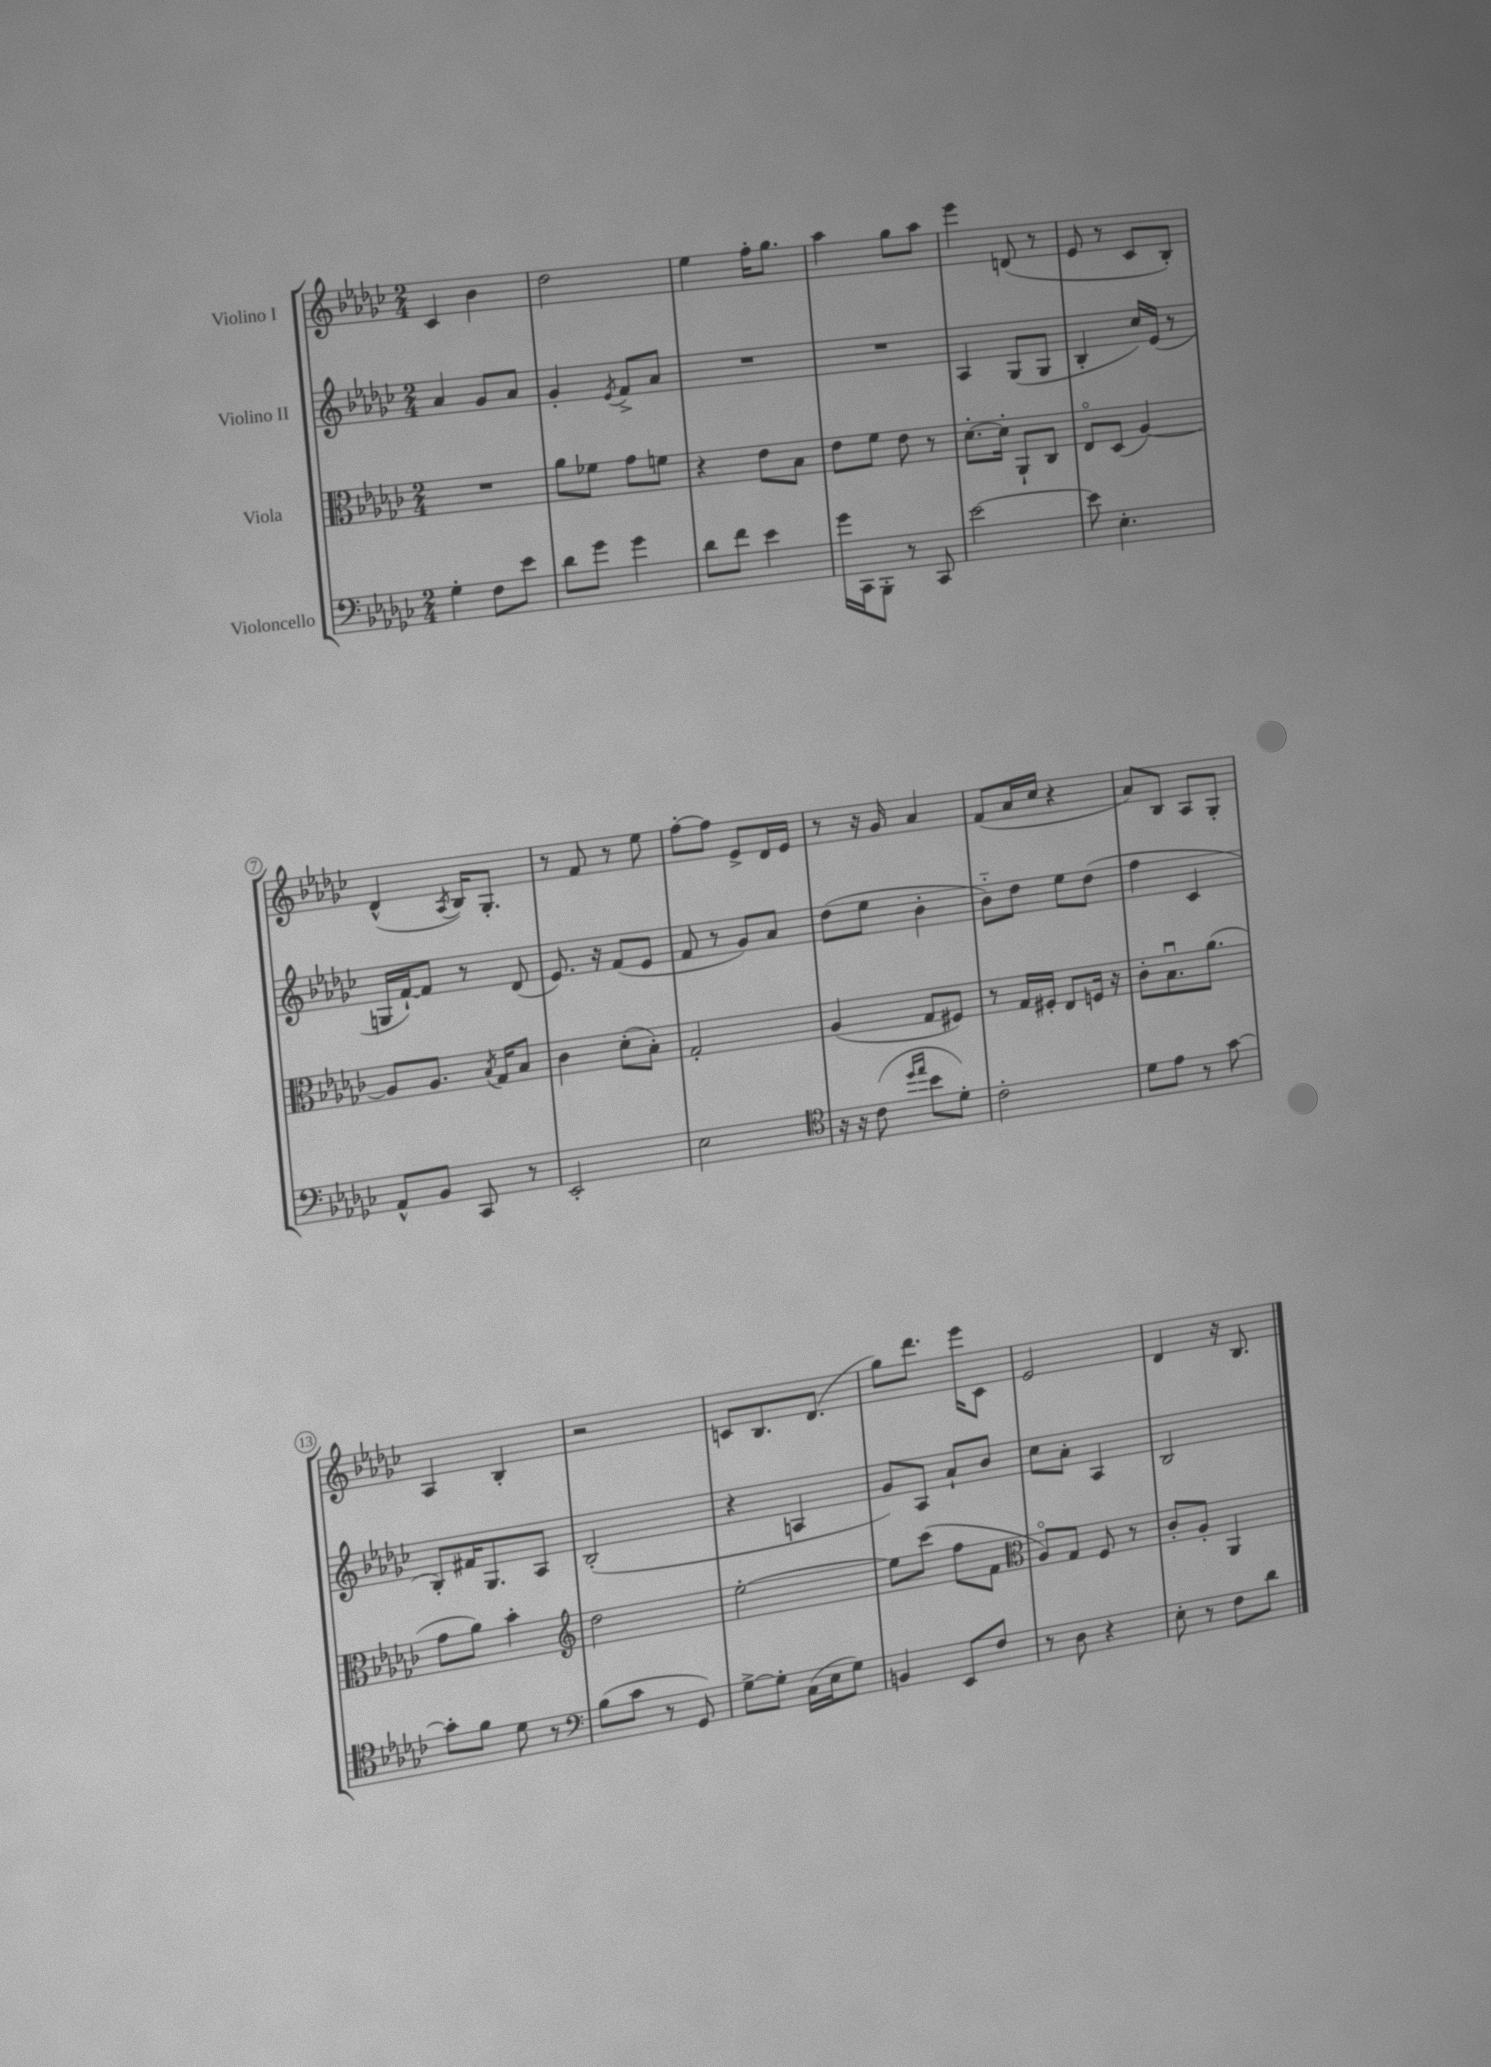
<<
\new StaffGroup <<
\new Staff = "s0" \with { instrumentName = "Violino I" } {
    \clef treble \key ges \major \numericTimeSignature \time 2/4
    ces'4 bes'4 |
    des''2 |
    ees''4 f''16-. ges''8. |
    aes''4 ges''8 aes''8 |
    ees'''4 d'8( r8 |
    ees'8 r8 ces'8 bes8-.) |
    des'4-^( \acciaccatura { aes8 } bes16) ges8.-. |
    r8 f'8 r8 ees''8 |
    f''8~-. f''8 ees'8-> des'16 ees'16 |
    r8 r16 ges'16 aes'4 |
    f'8( aes'16 ces''16 r4 |
    aes'8) bes8 aes8 ges8-. |
    aes4 bes4-. |
    r2 |
    c'8 bes8. des'8.( |
    ges''8) des'''8. ees'''16 ces'8 |
    ees'2 |
    des'4 r16 bes8. \bar "|." |
}
\new Staff = "s1" \with { instrumentName = "Violino II" } {
    \clef treble \key ges \major \numericTimeSignature \time 2/4
    aes'4 ges'8 aes'8 |
    ges'4-. \acciaccatura { ees'8 } f'8-> aes'8 |
    R2 |
    R2 |
    aes4 ges8( ges8 |
    bes4-. ces''16) ees'16( r8 |
    g16 f'16~-!) f'8 r8 des'8( |
    ees'8.) r16 f'8( ees'8 |
    f'8 r8 ges'8) aes'8 |
    des''8( ees''8 bes'4-. |
    bes'8-_) des''8 ees''8 des''8( |
    f''4 ces'4 |
    bes8-.) fis'16 ges8. aes8 |
    bes2-.( |
    r4 a4 |
    ges'8) aes8 aes'8-! bes'8 |
    ces''8 aes'8-. aes4 |
    bes2 \bar "|." |
}
\new Staff = "s2" \with { instrumentName = "Viola" } {
    \clef alto \key ges \major \numericTimeSignature \time 2/4
    R2 |
    aes'8 fes'8 ges'8 f'8 |
    r4 ees'8 bes8 |
    ees'8 f'8 ees'8 r8 |
    des'8.~-. des'16-. aes,8-! ces8 |
    ees8\flageolet des8( aes4~) |
    aes8 aes8. \acciaccatura { bes8 } ges16 bes8 |
    ces'4 des'8-.( bes8-.) |
    ges2-. |
    aes4( ges8 fis8) |
    r8 ges16 fis16-. ees8 f16 r16 |
    ces'8-. bes8.\downbow aes'8.( |
    ges'8 aes'8) bes'4-. |
    \clef treble des''2 |
    ees''2~-. |
    ees''8 ces'''8( f''8 f'8 |
    \clef alto aes8\flageolet) ges8 f8 r8 |
    ces'8-. aes8-. aes,4 \bar "|." |
}
\new Staff = "s3" \with { instrumentName = "Violoncello" } {
    \clef bass \key ges \major \numericTimeSignature \time 2/4
    ges4-. f8 ees'8 |
    des'8 ges'8 ges'4 |
    des'8 f'8 ees'4 |
    ges'16 ces,16 bes,,8-. r8 ces,8 |
    ees'2~ |
    ees'8 ees4.-. |
    aes,8-^ bes,8 ces,8 r8 |
    ees,2-. |
    ees2 |
    \clef tenor r16 r16 ces'8( \grace { des''16 ees''16 } bes'8 des'8-.) |
    ces'2-. |
    des'8 ees'8 r8 ges'8~ |
    ges'8-. f'8 des'8 r8 |
    \clef bass bes8( ces'8 r8 ges,8) |
    ges8~-> ges8-. ces16( ees16 ges8) |
    b,4 ees,8 f8 |
    r8 des8 r4 |
    ees8-. r8 f8 des'8 \bar "|." |
}
>>
>>
\layout { \context { \Score \override BarNumber.stencil = #(make-stencil-circler 0.1 0.3 ly:text-interface::print) } }
